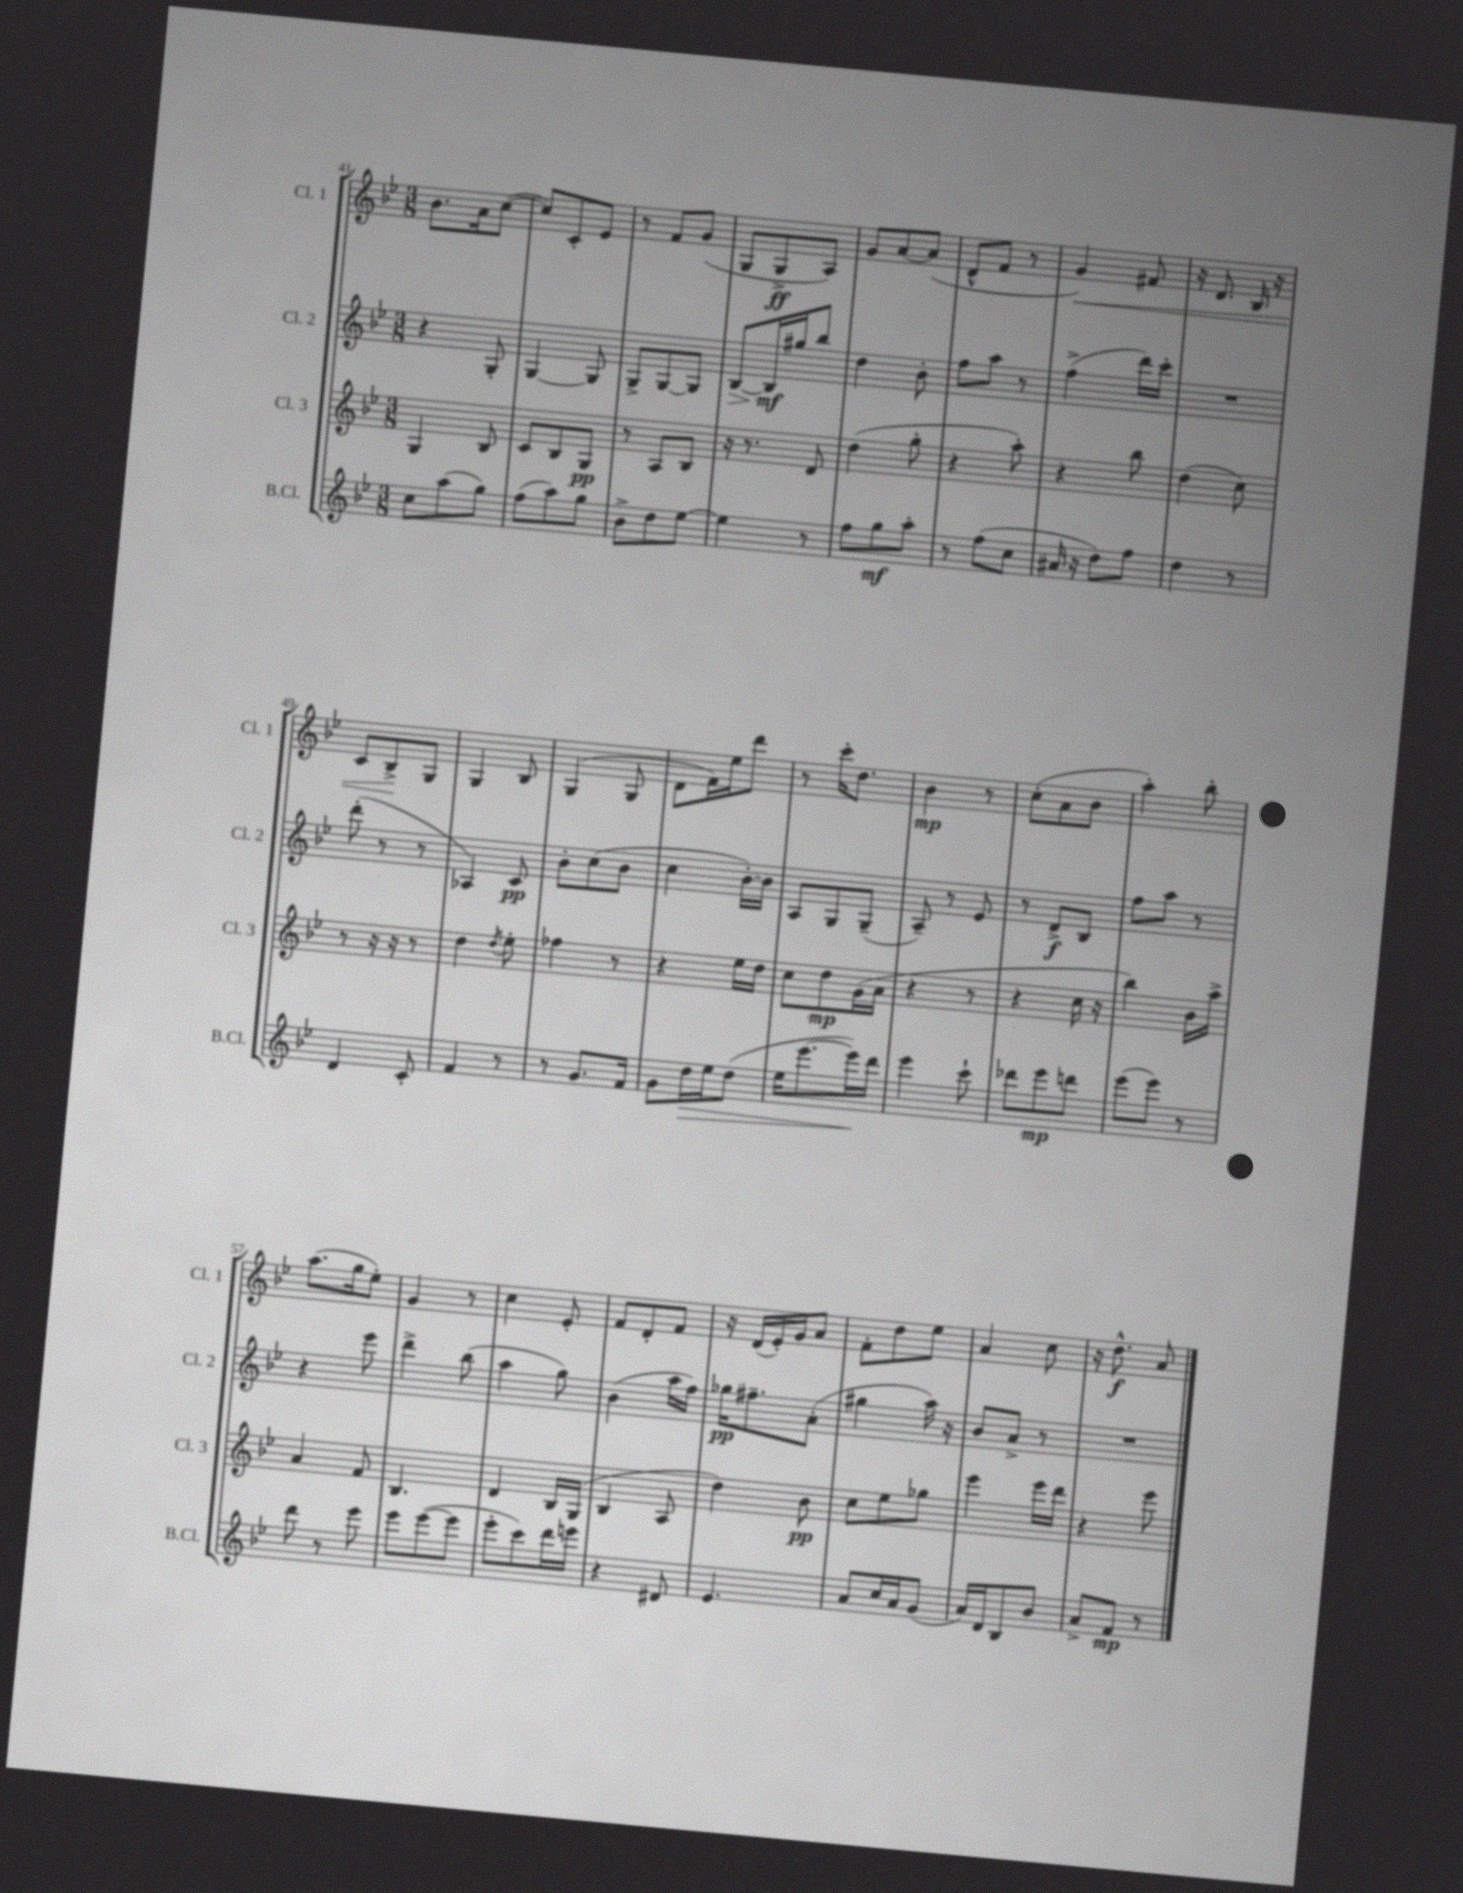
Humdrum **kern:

**kern	**dynam	**kern	**dynam	**kern	**dynam	**kern	**dynam
*part4	*part4	*part3	*part3	*part2	*part2	*part1	*part1
*staff4	*staff4	*staff3	*staff3	*staff2	*staff2	*staff1	*staff1
*I"B.Cl.	*	*I"Cl. 3	*	*I"Cl. 2	*	*I"Cl. 1	*
*I'B.Cl.	*	*I'Cl. 3	*	*I'Cl. 2	*	*I'Cl. 1	*
*clefG2	*	*clefG2	*	*clefG2	*	*clefG2	*
*k[b-e-]	*	*k[b-e-]	*	*k[b-e-]	*	*k[b-e-]	*
*M3/8	*	*M3/8	*	*M3/8	*	*M3/8	*
=41	=41	=41	=41	=41	=41	=41	=41
8cc\L	.	4G/	.	4r	.	8.b-\L	.
(8aa\	.	.	.	.	.	.	.
.	.	.	.	.	.	16a\k	.
8gg\J)	.	8B-/	.	8G'/	.	([8cc\J	.
=42	=42	=42	=42	=42	=42	=42	=42
(8ff\L	.	8c/L	.	[4G/	.	8cc/L])	.
8aa\)	.	8B-/	.	.	.	8c'/	.
8gg\J	.	8G/J	pp	8G/]	.	8e-/J	.
=43	=43	=43	=43	=43	=43	=43	=43
8b-^\L	.	8r	.	8G^/L	.	8r	.
8dd\	.	8A/L	.	[8G/	.	8f/L	.
[8ee-\J	.	8B-/J	.	8G/J]	.	(8g/J	.
=44	=44	=44	=44	=44	=44	=44	=44
!	!	!	!	!	!LO:HP:b	!	!
4ee-\]	.	16r	.	[8B-/L	>	8G/L	.
.	.	8.r	.	.	.	.	.
.	.	.	.	16B-/L]	mf	8G^/	ff
.	.	.	.	16gg#X/J	]	.	.
8r	.	8d/	.	8bb-/J	.	8A/J)	.
=45	=45	=45	=45	=45	=45	=45	=45
8ff\L	.	(4dd\	.	4dd\	.	8g/L	.
8gg\	mf	.	.	.	.	[8a/	.
8aa'\J	.	8gg'\	.	8b-'\	.	(8a/J]	.
=46	=46	=46	=46	=46	=46	=46	=46
8r	.	4r	.	8ff\L	.	8d^^/L	.
(8ff\L	.	.	.	8aa\J	.	8f/J	.
8cc\J	.	8aa'\)	.	8r	.	8r	.
=47	=47	=47	=47	=47	=47	=47	=47
!	!	!	!	!	!	!	!LO:HP:b
16a#X/	.	4r	.	(4ff^\	.	4g/)	<
16r	.	.	.	.	.	.	.
8dd\L)	.	.	.	.	.	.	.
8ff\J	.	8bb-\	.	16ddd\LL)	.	8f#X/	.
.	.	.	.	16ccc'\JJ	.	.	.
=48	=48	=48	=48	=48	=48	=48	=48
4dd\	.	(4dd\	.	4.r	.	16r	.
.	.	.	.	.	.	8.d/	.
8r	.	8cc\)	.	.	.	16B-/	.
.	.	.	.	.	.	16r	.
!!LO:LB:g=z
=49	=49	=49	=49	=49	=49	=49	=49
4d/	.	8r	.	(8ddd'\	.	8c/L	.
.	.	16r	.	8r	.	8B-^/	.
.	.	16r	.	.	.	.	.
8c'/	.	8r	.	8r	.	8G/J	[
=50	=50	=50	=50	=50	=50	=50	=50
4f/	.	4dd\	.	4A-X/)	.	4G/	.
.	.	8qdd/	.	.	.	.	.
8r	.	8ee-'\	.	8c/	pp	8B-/	.
=51	=51	=51	=51	=51	=51	=51	=51
8r	.	4ff-X\	.	8b-'\L	.	(4G/	.
8.g/L	.	.	.	(8cc\	.	.	.
.	.	8r	.	8b-\J	.	8G/	.
16f/Jk	.	.	.	.	.	.	.
=52	=52	=52	=52	=52	=52	=52	=52
8g\L	.	4r	.	4cc\	.	8d\L	.
!	!LO:HP:b	!	!	!	!	!	!
16dd\L	>	.	.	.	.	16f\L)	.
16ee-\J	.	.	.	.	.	16ee-\J	.
(8dd\J	.	16ee-\LL	.	[16b-'\LL)	.	8ddd\J	.
.	.	16dd\JJ	.	16b-\JJ]	.	.	.
=53	=53	=53	=53	=53	=53	=53	=53
16ee-\KL	.	8cc\L	.	8A/L	.	8r	.
[8.eee-\	.	.	.	.	.	.	.
.	.	8dd\	mp	8G/	.	16ccc'\KL	.
.	.	.	.	.	.	8.dd\J	.
16eee-\L])	.	(16g\L	.	(8G~/J	.	.	.
16ddd\JJ	]	16a\JJ	.	.	.	.	.
=54	=54	=54	=54	=54	=54	=54	=54
4eee-\	.	4r	.	8A~/)	.	4b-\	mp
.	.	.	.	8r	.	.	.
8ccc`\	.	8r	.	8e-/	.	8r	.
=55	=55	=55	=55	=55	=55	=55	=55
8ddd-X\L	.	4r	.	8r	.	(8cc'\L	.
8eee-\	mp	.	.	8d^/L	f	8a\	.
8dddn\J	.	16cc\	.	8B-/J	.	8b-\J	.
.	.	16r	.	.	.	.	.
=56	=56	=56	=56	=56	=56	=56	=56
(8eee-\L	.	4bb-\)	.	8ff\L	.	4aa'\)	.
8eee-\J)	.	.	.	8aa\J	.	.	.
8r	.	16b-\LL	.	8r	.	8bb-'\	.
.	.	16aa^\JJ	.	.	.	.	.
!!LO:LB:g=z
=57	=57	=57	=57	=57	=57	=57	=57
8ddd\	.	4a/	.	4r	.	(8.aa\L	.
8r	.	.	.	.	.	.	.
.	.	.	.	.	.	16gg\k	.
8eee-\	.	8f/	.	8eee-\	.	8ee-'\J)	.
=58	=58	=58	=58	=58	=58	=58	=58
8eee-\L	.	4.B-/	.	4ddd^\	.	4g/	.
([8eee-\	.	.	.	.	.	.	.
8eee-\J]	.	.	.	(8bb-\	.	8r	.
=59	=59	=59	=59	=59	=59	=59	=59
8eee-'\L	.	4d/	.	4aa\	.	4cc\	.
8ccc\)	.	.	.	.	.	.	.
16ddd\L	.	16B-/LL	.	8gg\)	.	8e-'/	.
16eeen\JJ	.	(16G/JJ	.	.	.	.	.
=60	=60	=60	=60	=60	=60	=60	=60
4r	.	4B-/	.	(4b-\	.	8f/L	.
.	.	.	.	.	.	8d'/	.
8d#X/	.	8A/	.	16aa\LL	.	8f/J	.
.	.	.	.	16ff\JJ)	.	.	.
=61	=61	=61	=61	=61	=61	=61	=61
4.e-/	.	4dd\)	.	16gg-X\KL	pp	16r	.
.	.	.	.	8.ff#X~\	.	(16d/LL	.
.	.	.	.	.	.	16e-'/)	.
.	.	.	.	.	.	16g/J	.
.	.	8b-\	pp	(8a'\J	.	8a/J	.
=62	=62	=62	=62	=62	=62	=62	=62
8a/L	.	8cc\L	.	4gg#X\	.	8f'\L	.
16cc/L	.	8ee-\	.	.	.	8dd\	.
16a/J	.	.	.	.	.	.	.
(8g/J	.	8gg-X\J	.	16aa\)	.	8ee-\J	.
.	.	.	.	16r	.	.	.
=63	=63	=63	=63	=63	=63	=63	=63
16a/LL)	.	4eee-\	.	8b-/L	.	4a/	.
16d/J	.	.	.	.	.	.	.
8B-/	.	.	.	8a^/J	.	.	.
8b-/J	.	16eee-\LL	.	8r	.	8cc\	.
.	.	16ddd\JJ	.	.	.	.	.
=64	=64	=64	=64	=64	=64	=64	=64
8a^/L	.	4r	.	4.r	.	16r	.
.	.	.	.	.	.	8.dd^^\	f
8f/J	mp	.	.	.	.	.	.
8r	.	8eee-\	.	.	.	8a/	.
==	==	==	==	==	==	==	==
*-	*-	*-	*-	*-	*-	*-	*-
